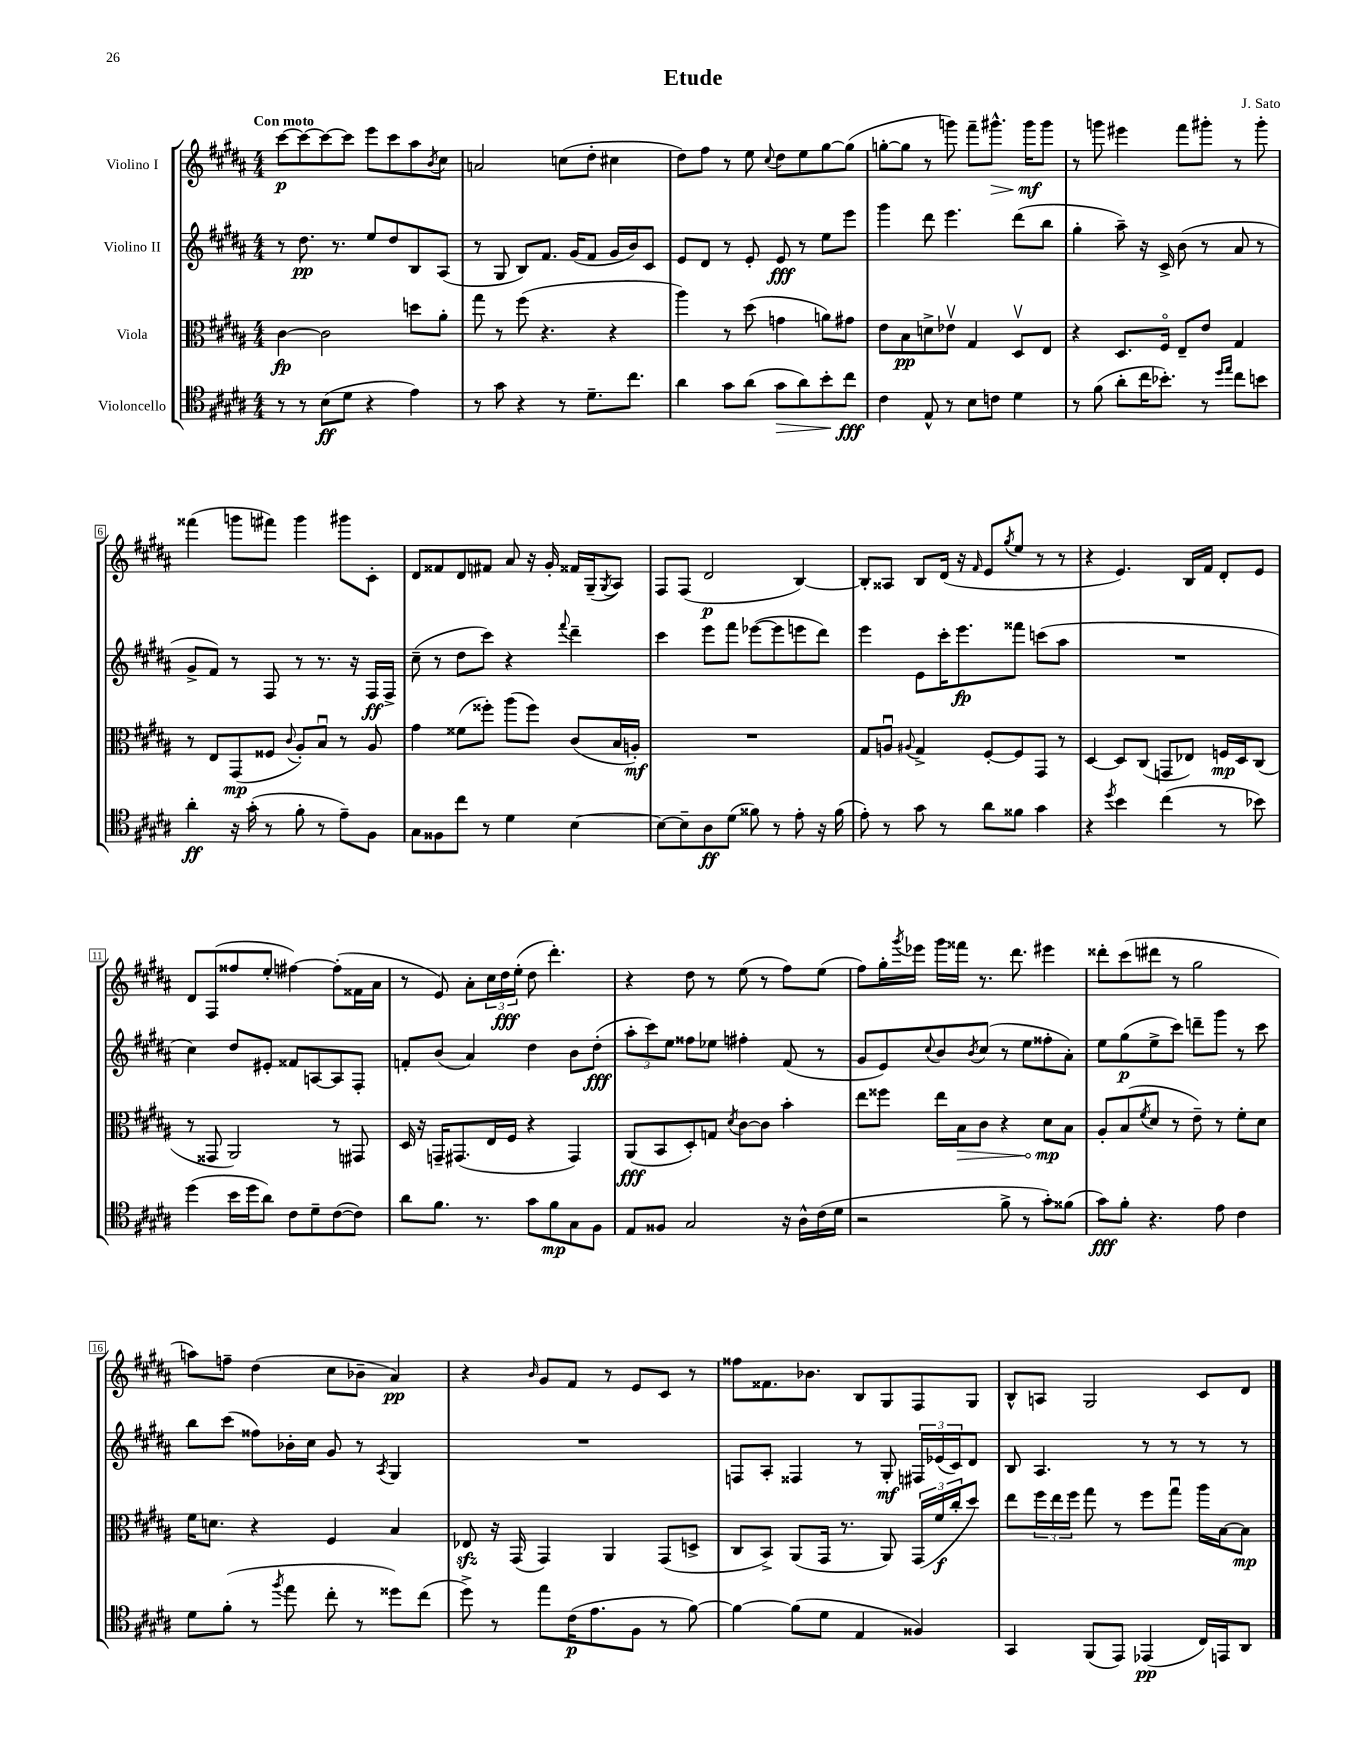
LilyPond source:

\header { title = "Etude" composer = "J. Sato" }
<<
\new StaffGroup <<
\new Staff = "s0" \with { instrumentName = "Violino I" } {
    \clef treble \key b \major \numericTimeSignature \time 4/4 \tempo "Con moto"
    cis'''8~\p cis'''8~ cis'''8~ cis'''8 e'''8 cis'''8 ais''8 \acciaccatura { b'8 } cis''8 |
    a'2 c''8( dis''8-. cis''4 |
    dis''8) fis''8 r8 e''8 \appoggiatura { cis''8 } dis''8 e''8 gis''8~ gis''8( |
    g''8~-. g''8 r8 g'''8) fis'''8-- gis'''8.-^\> gis'''16\mf\! gis'''8 |
    r8 g'''8 eis'''4 fis'''8 gis'''8-. r8 gis'''8-. |
    fisis'''4( g'''8 fis'''8) g'''4 gis'''8 cis'8-. |
    dis'8 fisis'8 dis'8 fis'8 ais'8 r16 gis'16-. fisis'16 gis16--( \acciaccatura { gis8 } ais8) |
    fis8 fis8( dis'2\p b4~) |
    b8-. aisis8 b8 dis'16( r16 \grace { fis'16 } e'8 \acciaccatura { gis''8 } e''8 r8 r8 |
    r4 e'4.) b16 fis'16 dis'8-. e'8 |
    dis'8 fis8( fisis''8 e''8-. fis''4~) fis''8-.( fisis'16 ais'16 |
    r8 e'8) ais'8-. \tuplet 3/2 { cis''16 dis''16\fff e''16-.( } dis''8 dis'''4.-.) |
    r4 dis''8 r8 e''8( r8 fis''8) e''8( |
    fis''8) gis''16-. \acciaccatura { gis'''8 } ees'''16 gis'''16 fisis'''16 r8. dis'''8. eis'''4 |
    disis'''8-. cis'''8( dis'''8 r8 gis''2 |
    a''8) f''8-- dis''4( cis''8 bes'8-- ais'4\pp) |
    r4 \grace { b'16 } gis'8 fis'8 r8 e'8 cis'8 r8 |
    fisis''8 fisis'8. bes'8. b8 gis8 fis8 gis8 |
    b8-^ a8 gis2 cis'8 dis'8 \bar "|." |
}
\new Staff = "s1" \with { instrumentName = "Violino II" } {
    \clef treble \key b \major \numericTimeSignature \time 4/4
    r8 dis''8.\pp r8. e''8 dis''8 b8 ais8( |
    r8 gis8 b8) fis'8. gis'16( fis'8 gis'16 b'16) cis'8 |
    e'8 dis'8 r8 e'8-. e'8\fff r8 e''8 e'''8 |
    gis'''4 dis'''8 e'''4. dis'''8( b''8 |
    gis''4-. ais''8--) r16 cis'16-> b'8( r8 ais'8 r8 |
    gis'8-> fis'8) r8 fis8 r8 r8. r16 fis16\ff fis16-> |
    cis''8--( r8 dis''8 cis'''8) r4 \appoggiatura { fis'''8 } dis'''4-- |
    cis'''4 e'''8 fis'''8 ees'''8~( ees'''8 e'''8 dis'''8) |
    e'''4 e'8 cis'''16-. e'''8.\fp fisis'''8 c'''8( ais''8 |
    R1 |
    cis''4) dis''8 eis'8-. fisis'8 a8~ a8 fis8-. |
    f'8-. b'8( ais'4) dis''4 b'8 dis''8-.\fff( |
    \tuplet 3/2 { ais''8-. cis'''8) e''8 } fisis''8 ees''8 fis''4-. fis'8( r8 |
    gis'8 e'8) \appoggiatura { cis''8 } b'8 \acciaccatura { b'8 } cis''8( r8 e''8 fisis''8-. ais'8-.) |
    e''8 gis''8\p( e''8-> cis'''8) d'''8-- gis'''8 r8 cis'''8 |
    b''8 cis'''8( fisis''8) bes'16-. cis''16 gis'8 r8 \acciaccatura { ais8 } gis4 |
    R1 |
    f8 ais8-. fisis4 r8 gis8-.\mf \tuplet 3/2 { fis16 ees'16( cis'16) } dis'8 |
    b8 ais4. r8 r8 r8 r8 \bar "|." |
}
\new Staff = "s2" \with { instrumentName = "Viola" } {
    \clef alto \key b \major \numericTimeSignature \time 4/4
    cis'4~\fp cis'2 d''8 ais'8-. |
    gis''8 r8 fis''8( r4. r4 |
    ais''4) r8 dis''8( g'4 a'8) gis'8 |
    e'8 b8\pp d'8-> ees'8\upbow gis4 dis8\upbow e8 |
    r4 dis8. fis16\flageolet e8-- e'8 gis4 |
    r8 e8 gis,8\mp( fisis8 \appoggiatura { cis'8 } ais8-.) b8\downbow r8 ais8 |
    gis'4 fisis'8( fisis''8-.) ais''8( fisis''8) cis'8( b16 a16-.\mf) |
    R1 |
    gis8 a8\downbow \appoggiatura { ais8 } gis4-> fis8~-. fis8 gis,8 r8 |
    dis4~ dis8 cis8( g,8 ees8) f16\mp dis16 cis8( |
    r8 gisis,8 ais,2) r8 gis,8 |
    dis16 r16 g,16-- gis,8.( e16 fis16 r4 gis,4) |
    ais,8\fff( b,8 dis8-.) g8 \acciaccatura { dis'8 } cis'8~ cis'8 b'4-. |
    e''8 fisis''8 e''16 \once \override Hairpin.circled-tip = ##t b16\> cis'8 r4 dis'8\mp\! b8 |
    ais8-. b8( \acciaccatura { fis'8 } dis'8 r8 e'8--) r8 fis'8-. dis'8 |
    fis'16 d'8. r4 fis4 b4 |
    ees8\sfz r16 gis,16( gis,4) ais,4 gis,8( d8-> |
    cis8 b,8->) ais,8( gis,16 r8. ais,8) \tuplet 3/2 { gis,16( fis'16\f cis''16-. } dis''8) |
    e''8 \tuplet 3/2 { fis''16 e''16 fis''16 } gis''8 r8 fis''8 gis''8\downbow ais''16 b16~ b8\mp \bar "|." |
}
\new Staff = "s3" \with { instrumentName = "Violoncello" } {
    \clef tenor \key b \major \numericTimeSignature \time 4/4
    r8 r8 b8\ff( dis'8 r4 e'4) |
    r8 gis'8 r4 r8 dis'8.-- cis''8. |
    ais'4 gis'8 ais'8( gis'8\> ais'8) b'8-.\! cis''8\fff |
    cis'4 e8-^ r8 b8 c'8 dis'4 |
    r8 fis'8( ais'8-. cis''16 bes'8.-.) r8 \grace { dis''16 e''16 } cis''8 b'8 |
    ais'4-.\ff r16 gis'16-.( r8 fis'8-. r8 e'8--) fis8 |
    gis8 fisis8 cis''8 r8 dis'4 b4~ |
    b8~ b8-- ais8\ff dis'8( fisis'8) r8 e'8-. r16 fisis'16( |
    e'8-.) r8 gis'8 r8 ais'8 fisis'8 gis'4 |
    r4 \acciaccatura { dis''8 } b'4 cis''4( r8 bes'8) |
    dis''4( b'16 dis''16 ais'8) cis'8 dis'8-- cis'8~( cis'8) |
    ais'8 fis'8. r8. gis'8 fis'8\mp gis8 fis8 |
    e8 fisis8 gis2 r16 ais16-^ cis'16( dis'16 |
    r2 fis'8-> r8 gis'8-.) fisis'8( |
    gis'8\fff) fis'8-. r4. e'8 cis'4 |
    dis'8 fis'8-.( r8 \acciaccatura { fis''8 } e''8 cis''8-. r8 disis''8) cis''8( |
    dis''8->) r8 e''8 cis'16\p( e'8. fis8 r8 fis'8~) |
    fis'4~ fis'8( dis'8 e4 fisis4) |
    gis,4 fis,8( e,8) ees,4\pp( cis16) e,16 ais,8 \bar "|." |
}
>>
>>
\layout { \context { \Score \override BarNumber.stencil = #(make-stencil-boxer 0.1 0.3 ly:text-interface::print) } }
